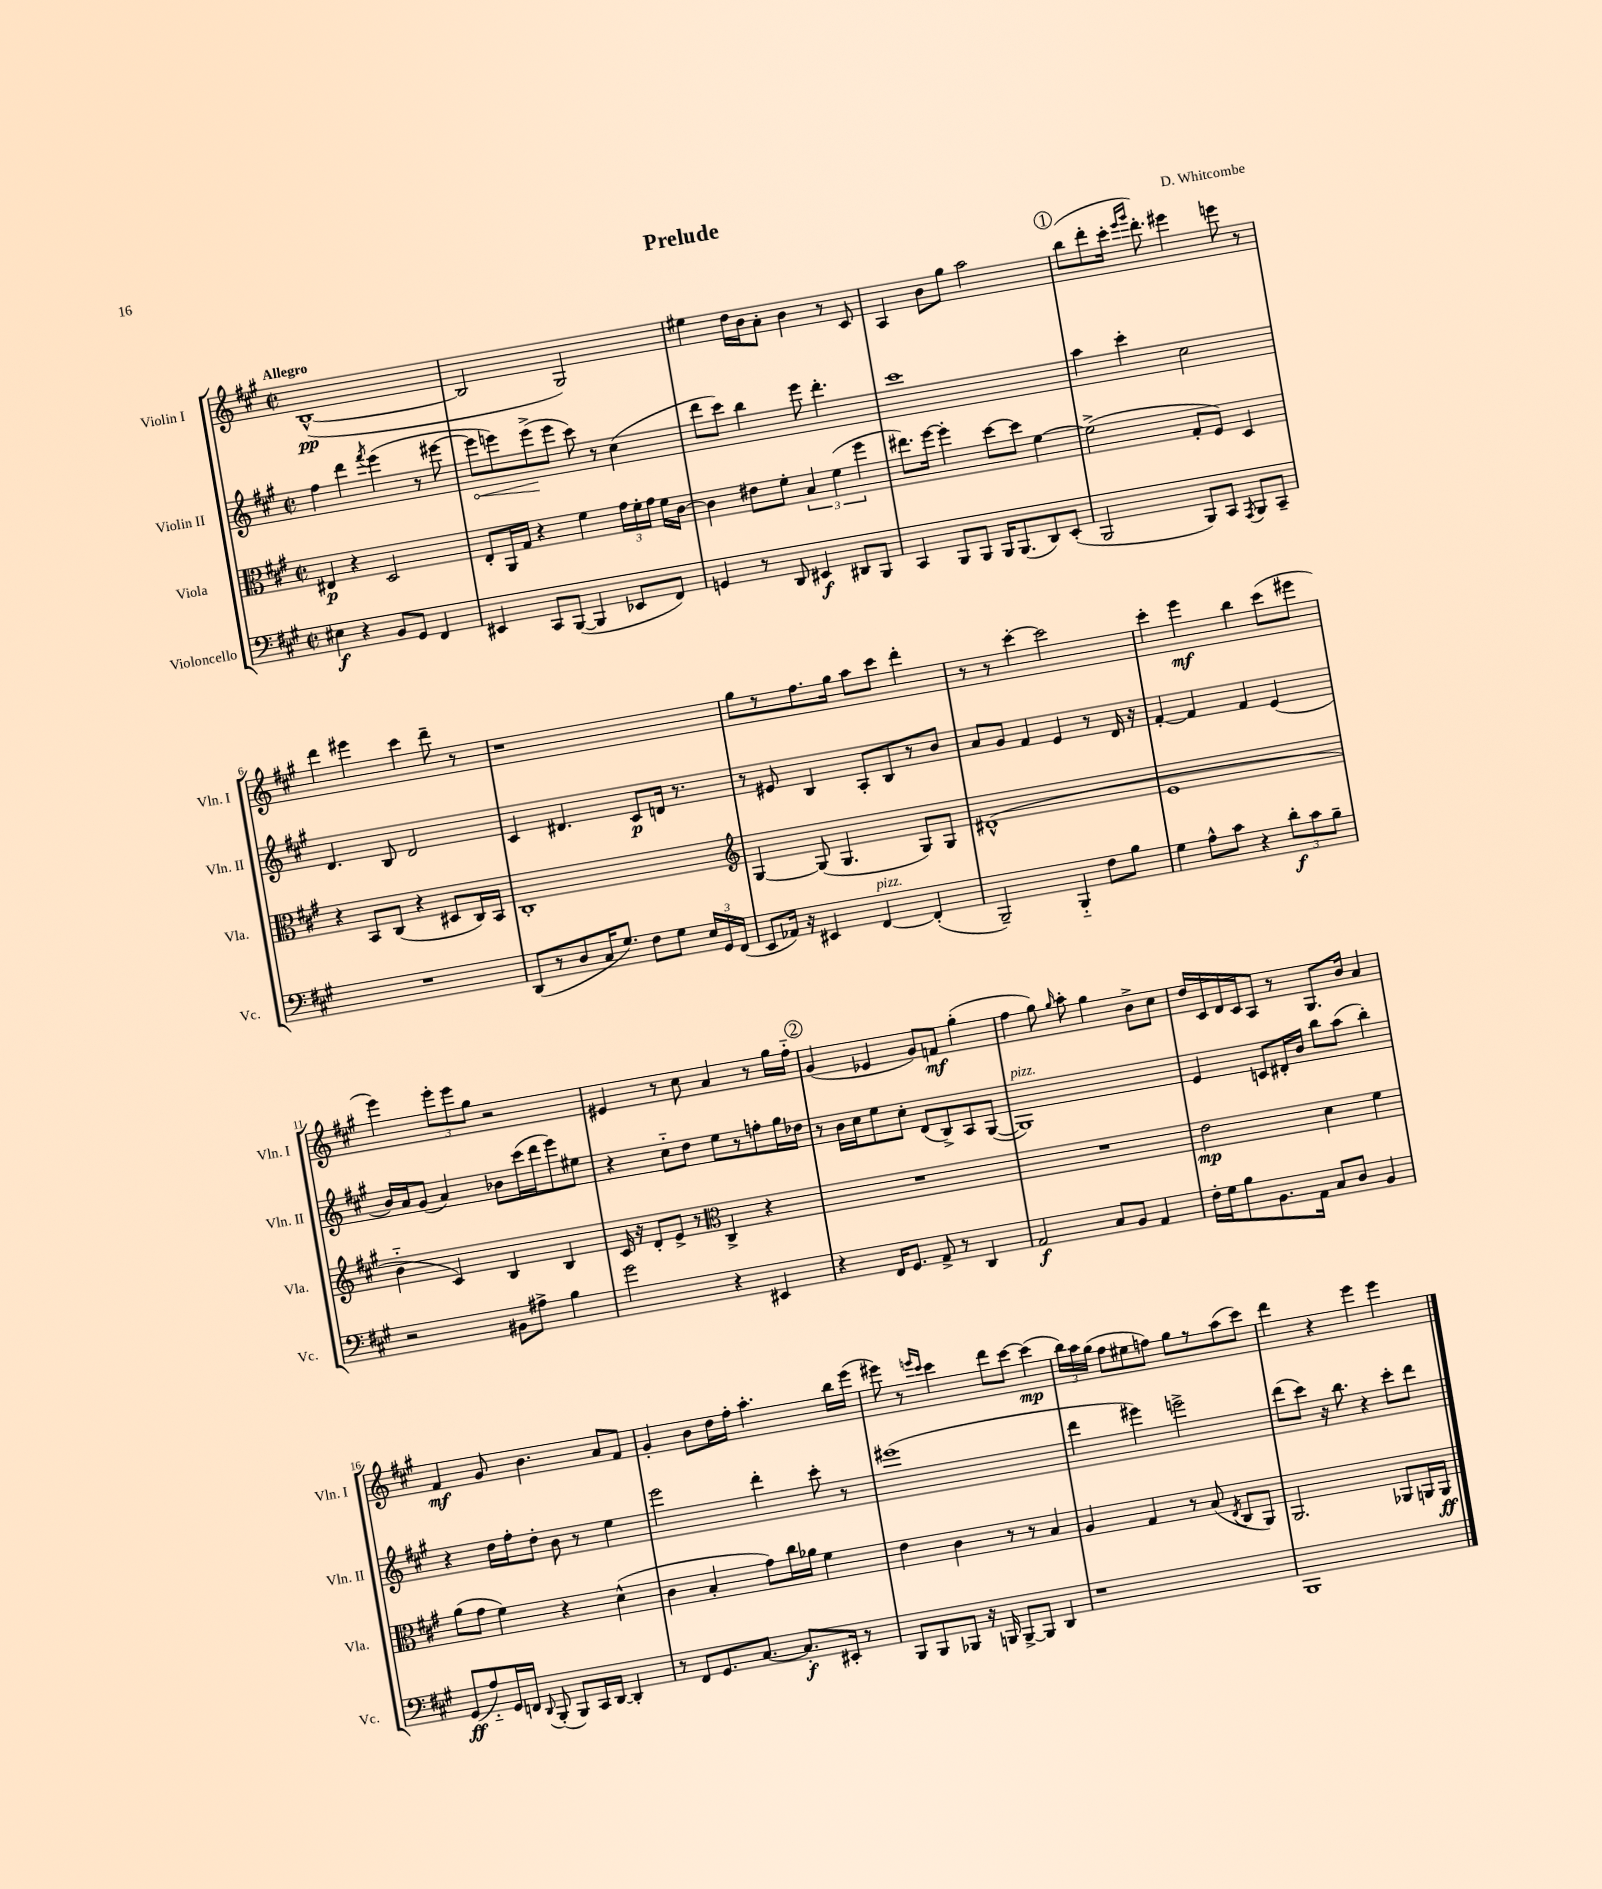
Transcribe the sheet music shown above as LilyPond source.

\header { title = "Prelude" composer = "D. Whitcombe" }
<<
\new StaffGroup <<
\new Staff = "s0" \with { instrumentName = "Violin I" shortInstrumentName = "Vln. I" } {
    \clef treble \key a \major \defaultTimeSignature \time 2/2 \tempo "Allegro"
    \autoBeamOff b1~-^\pp( |
    b2 gis2) |
    eis''4 d''16[ b'16 a'8]-. b'4 r8 cis'8 |
    a4 b'8[ gis''8] a''2 |
    \mark \markup { \circle "1" } b''8[( d'''8-. cis'''16]-. \grace { e'''16[ gis'''16] } d'''8.-.) eis'''4 e'''8 r8 |
    d'''4 eis'''4 cis'''4 d'''8-- r8 |
    r1 |
    gis''8[ r8 fis''8. gis''16] a''8[ cis'''8] d'''4-. |
    r8 r8 cis'''4~-. cis'''2 |
    cis'''4-. e'''4\mf b''4 cis'''8[( eis'''8] |
    e'''4) \tuplet 3/2 { e'''8[-. e'''8 gis''8] } r2 |
    eis'4 r8 cis''8 a'4 r8 gis''16[ fis''16]-_ |
    \mark \markup { \circle "2" } gis'4( ees'4 gis'8[) f'8]\mf gis''4-.( |
    fis''4 gis''8) \grace { gis''16 } a''8-. gis''4 b'8[-> cis''8] |
    d''16[ cis'16 d'16 cis'16 a8] r8 gis8.[ b'16] a'4 |
    fis'4\mf gis'8 b'4. a'8[ fis'8] |
    gis'4-. b'8[ d''16 fis''16]-. a''4.-. b''16[ e'''16]( |
    eis'''8) r8 \grace { e'''16[ cis'''16] } cis'''4 d'''8[ cis'''8]~ cis'''4\mp( |
    \tuplet 3/2 { b''16[) a''16 gis''16]( } fis''8[ eis''8 f''8]) gis''8[ r8 a''8( cis'''8]) |
    d'''4 r4 e'''4 e'''4 \bar "|." |
}
\new Staff = "s1" \with { instrumentName = "Violin II" shortInstrumentName = "Vln. II" } {
    \clef treble \key a \major \defaultTimeSignature \time 2/2
    \autoBeamOff fis''4 d'''4 \acciaccatura { fis'''8 } e'''4( r8 eis'''8~ |
    \once \override Hairpin.circled-tip = ##t eis'''8[\< e'''8) e'''8->\!( e'''8] cis'''8) r8 cis''4( |
    d'''8[ cis'''8]) b''4 e'''8 d'''4.-. |
    cis'''1 |
    \mark \markup { \circle "1" } a''4 cis'''4-. cis''2 |
    d'4. b8 d'2 |
    cis'4 dis'4. cis'8[\p d'16] r8. |
    r8 eis'8 b4 a8[-. b8 r8 b'8] |
    a'8[ gis'8] fis'4 e'4 r8 d'16 r16 |
    fis'4~-. fis'4 fis'4 e'4( |
    b'16[) a'16 gis'8]( a'4) bes'8[ cis'''16( d'''16 e'''8) eis''8] |
    r4 cis''8[-_ d''8] e''8[ r8 f''8-. gis''16 des''16] |
    \mark \markup { \circle "2" } r8 b'16[ cis''16 e''8 cis''8]-. d'8[( b8->) a8 gis8]~( |
    gis1^\markup { \italic "pizz." }) |
    e'4 c'8[ dis'16-. b'16] b''8[ a''8]( b''4-.) |
    r4 d''16[ fis''16-. d''8]-. b'8 r8 e''4 |
    e'''2 d'''4-. cis'''8-. r8 |
    eis'''1( |
    d'''4 eis'''4) e'''2-> |
    d'''8[( cis'''8]) r16 b''8. r4 cis'''8[-. d'''8] \bar "|." |
}
\new Staff = "s2" \with { instrumentName = "Viola" shortInstrumentName = "Vla." } {
    \clef alto \key a \major \defaultTimeSignature \time 2/2
    \autoBeamOff eis4\p r4 d2 |
    e8[-. a,16 gis16] r4 fis'4 \tuplet 3/2 { gis'16[ fis'16-. gis'16] } fis'16[ cis'16]~ |
    cis'4 eis'8[ fis'8]-. \tuplet 3/2 { b4 fis'4( fis''4 } |
    eis''8.[) fis''16]~ fis''4-. d''8[~ d''8] fis'4~ |
    \mark \markup { \circle "1" } fis'2->( gis8[-. fis8]) d4 |
    r4 b,8[ cis8]( r4 dis8[ cis16) b,16] |
    cis1-. |
    \clef treble gis4~ gis8( gis4. gis8[) gis8] |
    dis'1-^( |
    e'1 |
    b'4-_ cis'4) b4 b4 |
    cis'16 r16 d'8[-. e'8]-> r8 \clef alto cis4-> r4 |
    \mark \markup { \circle "2" } R1 |
    R1 |
    e'2\mp d'4 fis'4 |
    a'8[( gis'8] fis'4) r4 d'4-^( |
    cis'4 b4-. gis'8[) cis''16 aes'16] fis'4 |
    e'4 cis'4 r8 r8 b4 |
    a4 gis4 r8 b8( \acciaccatura { e8 } cis8[ a,8]) |
    a,2. aes,8[ a,16 a,16]\ff \bar "|." |
}
\new Staff = "s3" \with { instrumentName = "Violoncello" shortInstrumentName = "Vc." } {
    \clef bass \key a \major \defaultTimeSignature \time 2/2
    \autoBeamOff eis4\f r4 b,8[ gis,8] fis,4 |
    eis,4 cis,8[ b,,8]~( b,,4 ees,8[ fis,8]) |
    g,4 r8 d,8 eis,4\f dis,8[ b,,8] |
    cis,4 b,,8[ b,,8] b,,16[ b,,8.( d,8) e,8]-.( |
    \mark \markup { \circle "1" } b,,2 b,,8[) cis,8] \acciaccatura { a,,8 } b,,8[ cis,8]-- |
    R1 |
    d,8[( r8 d8 cis16 gis8.]) fis8[ gis8] \tuplet 3/2 { e16[ gis,16 fis,16]( } |
    e,8[ aes,16]) r16 eis,4 fis,4~^\markup { \italic "pizz." } fis,4-.( |
    b,,2--) b,,4-_ fis8[ b8] |
    gis4 a8[-^ cis'8] r4 \tuplet 3/2 { d'8[-.\f cis'8 b8]-- } |
    r2 bis,8[ ais8]-> b4 |
    gis'2 r4 eis,4 |
    \mark \markup { \circle "2" } r4 fis,16[ gis,8.] a,8-> r8 d,4 |
    a,2\f cis8[ b,8] a,4 |
    fis16[-. gis16 b8 b,8. a,16] cis8[ d8] b,4 |
    gis,8[\ff( a8-_) gis,16 f,16] \appoggiatura { d,8 } b,,8-.( b,,8[) cis,16 d,16]~ d,4-. |
    r8 fis,8[ gis,8. cis8.]~ cis8.[-.\f eis,16]-. r8 |
    b,,8[ b,,8 bes,,8] r16 b,,16 b,,8[~-> b,,8] d,4 |
    r1 |
    b,,1 \bar "|." |
}
>>
>>
